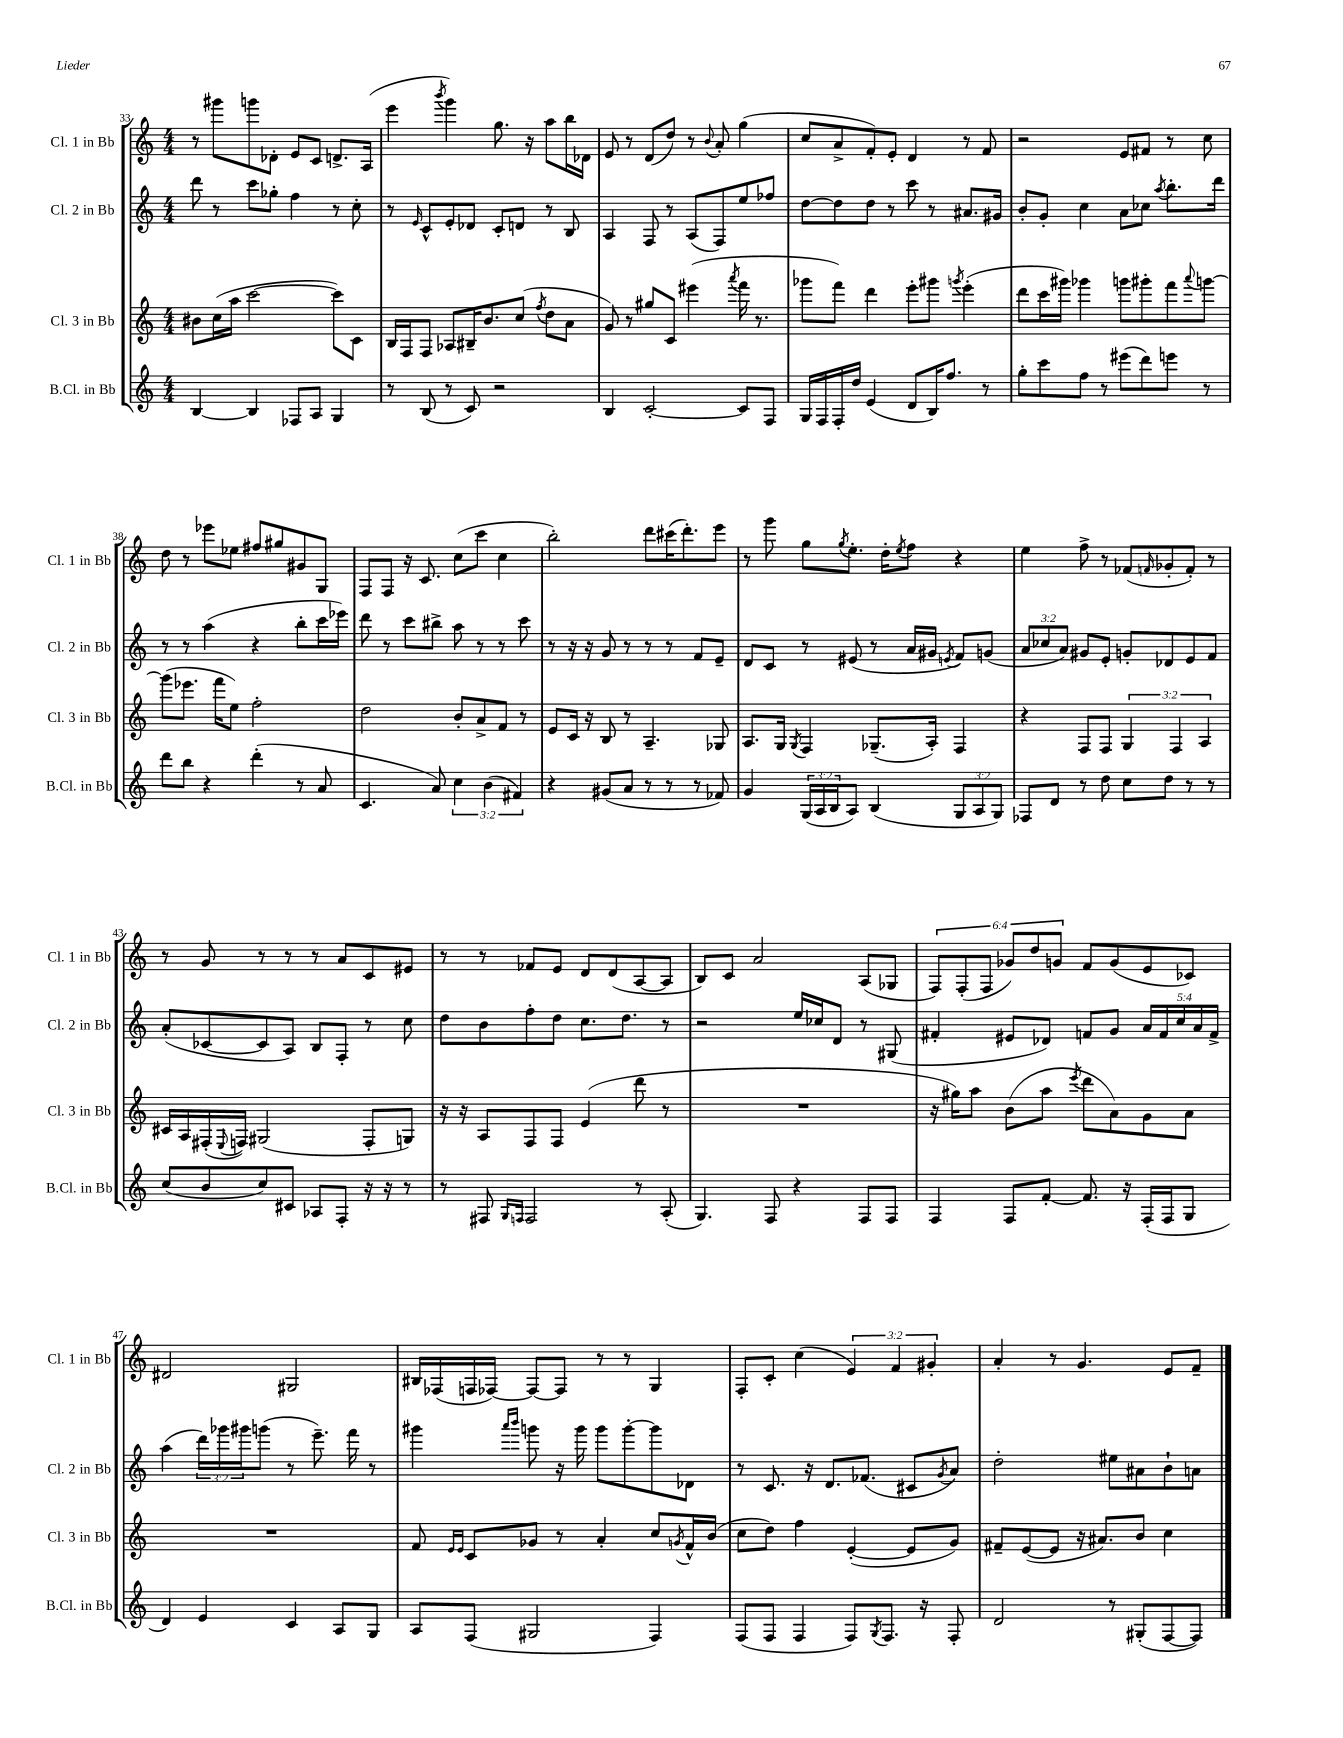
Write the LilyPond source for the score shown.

<<
\new StaffGroup <<
\new Staff = "s0" \with { instrumentName = "Cl. 1 in Bb" shortInstrumentName = "Cl. 1 in Bb" } {
    \clef treble \key c \major \numericTimeSignature \time 4/4 \override Staff.TupletNumber.text = #tuplet-number::calc-fraction-text
    r8 gis'''8 g'''8 des'8-. e'8 c'8 d'8.-> a16( |
    e'''4 \acciaccatura { b'''8 } g'''4) g''8. r16 a''8 b''16 des'16 |
    e'8 r8 d'8( d''8) r8 \appoggiatura { b'8 } a'8-. g''4( |
    c''8 a'8-> f'8-.) e'8-. d'4 r8 f'8 |
    r2 e'8 fis'8 r8 c''8 |
    d''8 r8 ees'''8 ees''8 fis''8 gis''8 gis'8 g8 |
    f8 f8 r16 c'8. c''8( c'''8 c''4 |
    b''2-.) d'''8 cis'''16( d'''8.-.) e'''8 |
    r8 g'''8 g''8 \acciaccatura { g''8 } e''8.-. d''16-. \acciaccatura { e''8 } f''8 r4 |
    e''4 f''8-> r8 fes'8( \grace { f'16 } ges'8-. f'8-.) r8 |
    r8 g'8 r8 r8 r8 a'8 c'8 eis'8 |
    r8 r8 fes'8 e'8 d'8 d'8( a8~ a8 |
    b8) c'8 a'2 a8( ges8 |
    \tuplet 6/4 { f8) f8-.( f8 ges'8) d''8 g'8 } f'8 g'8( e'8 ces'8) |
    dis'2 gis2 |
    bis16 fes16( f16 fes16~) fes8~ fes8 r8 r8 g4 |
    f8-. c'8-. c''4( \tuplet 3/2 { e'4) f'4 gis'4-. } |
    a'4-. r8 g'4. e'8 f'8-- \bar "|." |
}
\new Staff = "s1" \with { instrumentName = "Cl. 2 in Bb" shortInstrumentName = "Cl. 2 in Bb" } {
    \clef treble \key c \major \numericTimeSignature \time 4/4 \override Staff.TupletNumber.text = #tuplet-number::calc-fraction-text
    d'''8 r8 c'''8 ges''8-. f''4 r8 c''8-. |
    r8 \grace { e'16 } c'8-^ e'8-. des'8 c'8-. d'8 r8 b8 |
    a4 f8 r8 a8( f8) e''8 fes''8 |
    d''8~ d''8 d''8 r8 c'''8 r8 ais'8. gis'16 |
    b'8-. g'8-. c''4 a'8 ces''8 \acciaccatura { a''8 } b''8.-. d'''16 |
    r8 r8 a''4( r4 b''8-. c'''16 ees'''16) |
    d'''8 r8 c'''8 bis''8-> a''8 r8 r8 c'''8 |
    r8 r16 r16 g'8 r8 r8 r8 f'8 e'8-- |
    d'8 c'8 r8 eis'8( r8 a'16 gis'16 \acciaccatura { e'8 } f'8) g'8( |
    \tuplet 3/2 { a'8 ces''8 a'8) } gis'8 e'8-. g'8-. des'8 e'8 f'8 |
    a'8-.( ces'8~ ces'8 a8) b8 f8-. r8 c''8 |
    d''8 b'8 f''8-. d''8 c''8. d''8. r8 |
    r2 e''16 ces''16 d'8 r8 gis8( |
    fis'4-. eis'8 des'8) f'8 g'8 \tuplet 5/4 { a'16 f'16 c''16 a'16 f'16-> } |
    a''4( \tuplet 3/2 { d'''16) ges'''16 gis'''16 } g'''8( r8 e'''8.--) f'''16 r8 |
    gis'''4 \grace { a'''16 b'''16 } g'''8 r16 g'''16 g'''8 g'''8~-. g'''8 des'8 |
    r8 c'8. r16 d'8. fes'8.( cis'8 \acciaccatura { g'8 } a'8) |
    d''2-. eis''8 ais'8 b'8-! a'8 \bar "|." |
}
\new Staff = "s2" \with { instrumentName = "Cl. 3 in Bb" shortInstrumentName = "Cl. 3 in Bb" } {
    \clef treble \key c \major \numericTimeSignature \time 4/4 \override Staff.TupletNumber.text = #tuplet-number::calc-fraction-text
    bis'8 c''16( a''16 c'''2~ c'''8) c'8 |
    b16 f16 f8 aes8 bis16-- b'8. c''8( \acciaccatura { f''8 } d''8 a'8 |
    g'8) r8 gis''8 c'8 eis'''4( \acciaccatura { a'''8 } f'''16 r8. |
    ges'''8 f'''8) d'''4 e'''8-. gis'''8 \acciaccatura { g'''8 } e'''4-.( |
    d'''8 c'''16 gis'''16) ges'''4 g'''8 gis'''8-. f'''8 \appoggiatura { a'''8 } g'''8~ |
    g'''8( ees'''8. f'''16 e''8) f''2-. |
    d''2 b'8-. a'8-> f'8 r8 |
    e'8 c'16 r16 b8 r8 a4.-- ges8 |
    a8. g16 \acciaccatura { g8 } f4 ges8.--( a16-.) f4 |
    r4 f8 f8 \tuplet 3/2 { g4 f4 a4 } |
    cis'16 a16 fis16-.( \appoggiatura { e8 } f16) gis2( f8-. g8) |
    r16 r16 a8 f8 f8 e'4( d'''8 r8 |
    R1 |
    r16 gis''16) a''8 b'8( a''8 \acciaccatura { e'''8 } d'''8 a'8) g'8 a'8 |
    R1 |
    f'8 \grace { e'16 e'16 } c'8 ges'8 r8 a'4-. c''8 \acciaccatura { g'8 } f'16-^ b'16( |
    c''8 d''8) f''4 e'4~-.( e'8 g'8) |
    fis'8-- e'8~( e'8 r16 ais'8.) b'8 c''4 \bar "|." |
}
\new Staff = "s3" \with { instrumentName = "B.Cl. in Bb" shortInstrumentName = "B.Cl. in Bb" } {
    \clef treble \key c \major \numericTimeSignature \time 4/4 \override Staff.TupletNumber.text = #tuplet-number::calc-fraction-text
    b4~ b4 fes8 a8 g4 |
    r8 b8( r8 c'8) r2 |
    b4 c'2~-. c'8 f8 |
    g16 f16 f16-. d''16 e'4( d'8 b16) f''8. r8 |
    g''8-. c'''8 f''8 r8 eis'''8( d'''8) e'''8 r8 |
    d'''8 b''8 r4 d'''4-.( r8 a'8 |
    c'4. a'8) \tuplet 3/2 { c''4 b'4( fis'4) } |
    r4 gis'8( a'8 r8 r8 r8 fes'8) |
    g'4 \tuplet 3/2 { g16( a16 b16 } a8) b4( \tuplet 3/2 { g8 a8 g8) } |
    fes8 d'8 r8 d''8 c''8 d''8 r8 r8 |
    c''8( b'8 c''8) cis'8 aes8 f8-. r16 r16 r8 |
    r8 fis8 \grace { g16 f16 } f2 r8 a8-.( |
    g4.) f8 r4 f8 f8 |
    f4 f8 f'8~-. f'8. r16 f16-.( f16 g8 |
    d'4) e'4 c'4 a8 g8 |
    a8 f8( gis2 f4) |
    f8( f8 f4 f8) \acciaccatura { g8 } f8. r16 f8-. |
    d'2 r8 gis8-.( f8~ f8) \bar "|." |
}
>>
>>
\layout { \context { \Score currentBarNumber = #33 } }
